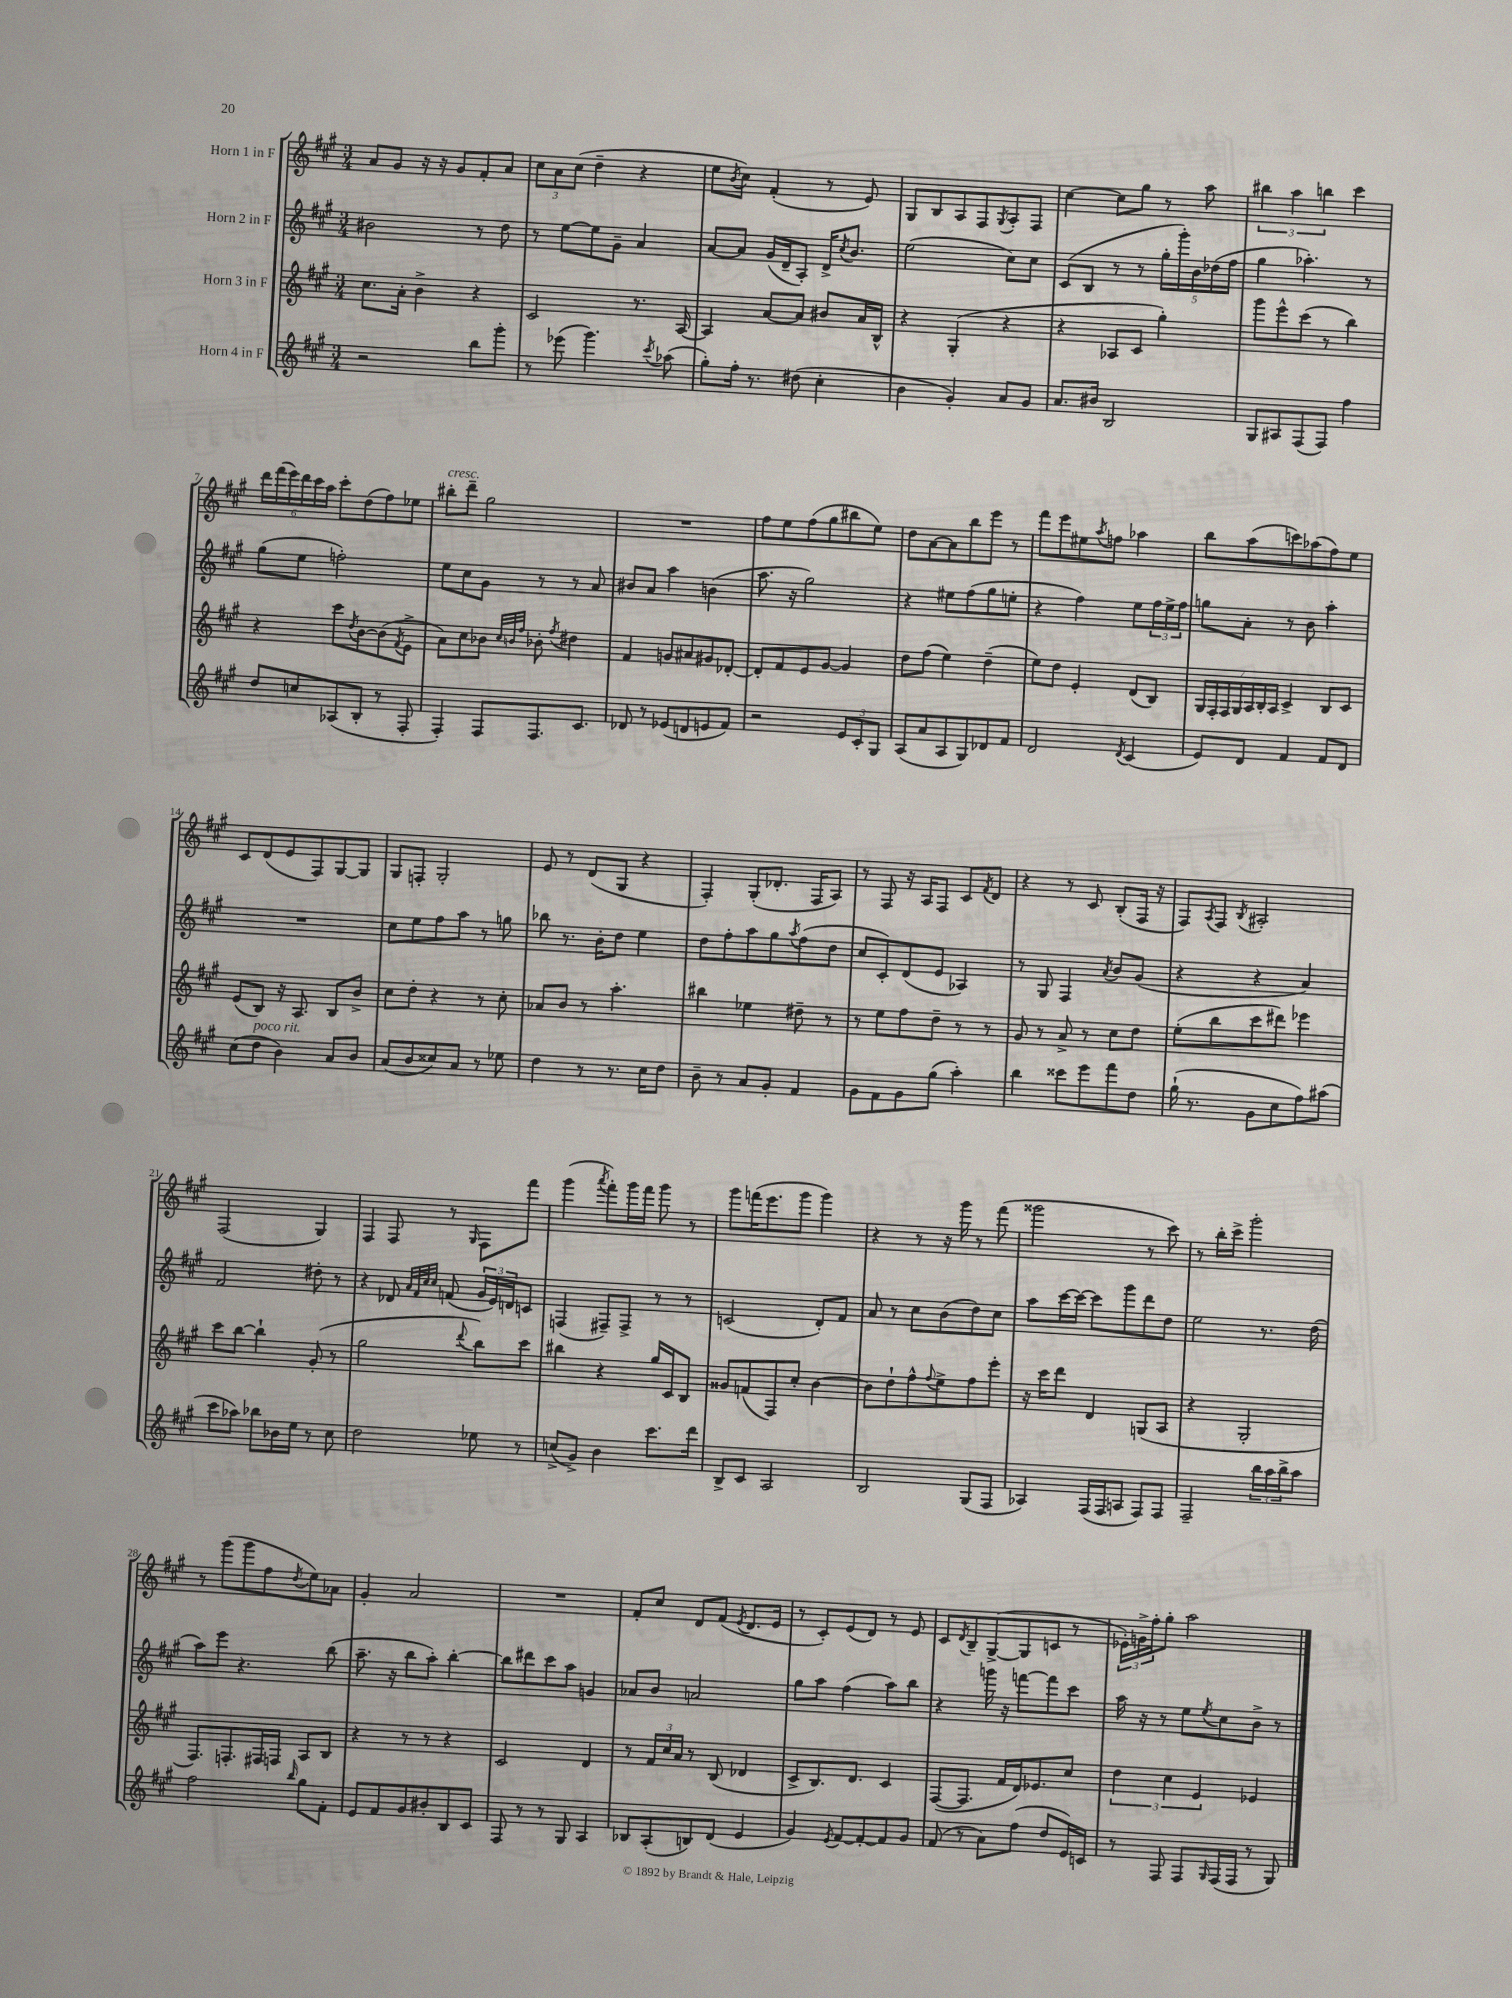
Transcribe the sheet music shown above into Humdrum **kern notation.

**kern	**kern	**kern	**kern
*part4	*part3	*part2	*part1
*staff4	*staff3	*staff2	*staff1
*I"Horn 4 in F	*I"Horn 3 in F	*I"Horn 2 in F	*I"Horn 1 in F
*clefG2	*clefG2	*clefG2	*clefG2
*k[f#c#g#]	*k[f#c#g#]	*k[f#c#g#]	*k[f#c#g#]
*M3/4	*M3/4	*M3/4	*M3/4
=1	=1	=1	=1
2r	8.cc#\L	2b#X\	8a/L
.	.	.	8g#/J
.	16a'\Jk	.	.
.	4b^\	.	16r
.	.	.	16r
.	.	.	8g#/L
8bb\L	4r	8r	8f#'/
8ggg#'\J	.	8dd\	8a/J
=2	=2	=2	=2
8r	2c#/	8r	12cc#\L
.	.	.	12a\
(8eee-X\	.	[8ee\L	.
.	.	.	(12cc#\J
4.ggg#\)	.	8ee\]	4dd~\
.	.	8g#~\J	.
.	8.r	4a/	4r
8qccc#/	.	.	.
(8aa-X\	.	.	.
.	[16A/	.	.
=3	=3	=3	=3
8gg#'\L)	4A/]	[8a/L	8ee\L
.	.	.	8qb/
16ff#'\Jk	.	8a/J]	8cc#\J)
8.r	.	.	.
.	[8a/L	(16g#/LL	(4f#'/
.	.	16d~/J	.
(8dd#X\	8a/J]	8A'/J)	.
4cc#'\	8b#X/L	16d^/KL	8r
.	.	8qcc#/	.
.	.	8.b/J	.
.	16a/L	.	8e/)
.	16B^^/JJ	.	.
=4	=4	=4	=4
4b\	4r	(2ee\	8G#/L
.	.	.	8B/
4g#'/)	(4G#'/	.	8A/
.	.	.	8F#/
.	.	.	8qG#/
8a/L	4r	8cc#\L)	8A'/
8g#/J	.	8cc#\J	8F#/J
=5	=5	=5	=5
8.a/L	4r	(8c#/L	[4cc#\
.	.	8B/J	.
16b#X/Jk	.	.	.
2B/	8A-X/L	8r	8cc#\L]
.	8c#/J	8r	8gg#\J
.	4gg#'\)	20gg#'\LL	8r
.	.	20ggg#'\)	.
.	.	20b\	.
.	.	.	8aa\
.	.	(20dd-X\	.
.	.	20ff#\JJ	.
=6	=6	=6	=6
8G#/L	8ggg#\L	4gg#\	6bb#X\
8A#X/	8eee^^\	.	.
.	.	.	6aa\
(8F#/	(8ccc#\J	4.aa-X'\)	.
.	.	.	6bbn\
8F#/J)	8r	.	.
4ff#\	4bb\)	.	4ccc#\
.	.	8r	.
!!LO:LB:g=z
=7	=7	=7	=7
8dd/L	4r	(8gg#\L	24ddd\LL
.	.	.	(24fff#\
.	.	.	24eee\)
8ccn/	.	8ee\J	24ddd\
.	.	.	24ccc#\
.	.	.	24aa\JJ
(8A-X/	8ccc#\L	2ffn'\)	8ccc#'\L
.	8qdd/	.	.
8B'/J	[8b\	.	(8dd\
8r	(8b\]	.	8ff#\)
.	8qf#/	.	.
8F#'/	8e^\J	.	8ee-X\J
=8	=8	=8	=8
!	!	!	!LO:TX:a:i:t=cresc.
4F#'/)	8a\L)	8ee\L	8bb#X'\L
.	8cc#\	8cc#\	8ddd~\J
8F#/L	8b-X\J	8g#\J	2gg#\
.	32qqcc#/LLL	.	.
.	32qqbn/	.	.
.	32qqff#/JJJ	.	.
8.F#/	8b-X'\	8r	.
.	8qff#/	.	.
.	4dd#X\	8r	.
8.c#/J	.	.	.
.	.	8a/	.
=9	=9	=9	=9
8d-X/	4f#/	8b#X/L	2.r
8r	.	8a/J	.
(8e-X/L	8gn/L	4aa\	.
8dn/	8a#X/	.	.
8en/	8g#X/	(4bn\	.
8f#/J)	[8d-X'/J	.	.
=10	=10	=10	=10
2r	8d-'/L]	8.aa\	8ff#\L
.	8f#/	.	8ee\
.	.	16r	.
.	8e/	2gg#\)	(8ff#\
.	[8g#/J	.	8gg#\
12e/L	4g#/]	.	8bb#X\
12c#'/	.	.	.
.	.	.	8ee\J)
12G#/J	.	.	.
=11	=11	=11	=11
(8A/L	8dd\L	4r	8dd\L
8a/	(8ff#\J	.	[8a\
8A/	4ee\)	8ee#X\L	8a\]
8G#/)	.	(8ff#\	8bb\
8d-X/	(4dd~\	8gg#\	8eee\J
8f#/J	.	8een'\J	8r
=12	=12	=12	=12
2d/	8ee\L)	4r	8fff#\L
.	8dd\J	.	8eee\
.	4e'/	4ff#\)	8ee#X\
.	.	.	8qaa/
.	.	.	8ffn\J
8qd/	.	.	.
(4c#/	(8d/L	8ee\L	4aa-X\
.	8B/J)	24ff#\L	.
.	.	24ee^\	.
.	.	24ff#\JJ	.
=13	=13	=13	=13
8e/L)	28G#/LL	8ggn\L	8bb\L
.	28F#'/	.	.
.	28F#/	.	.
.	28G#/	.	.
8d/J	.	8a'\J	(8aa\
.	28A/	.	.
.	28B'/	.	.
.	28A/JJ	.	.
4f#/	4c#^/	8r	8cccn\)
.	.	8b\	(8aa-X\
8f#/L	8B/L	4aa'\	8ff#\)
8d/J	8c#/J	.	8ee\J
!!LO:LB:g=z
=14	=14	=14	=14
(8cc#\L	(8e/L	2.r	8c#/L
!LO:TX:a:i:t=poco rit.	!	!	!
8dd\J	8B/J)	.	(8d/
4b\)	16r	.	8e/
.	8.A/	.	.
.	.	.	8F#/)
8a/L	8B/L	.	[8G#/
8b/J	8b^/J	.	8G#/J]
=15	=15	=15	=15
(8a/L	8cc#\L	8cc#\L	8G#/L
8b/	8dd'\J	8ee\	8Fn'/J
8cc##X/)	4r	8ff#\	2G#'/
8a/J	.	8aa\J	.
8r	8r	8r	.
8ee-X\	8cc#'\	8ggn\	.
=16	=16	=16	=16
4dd\	8a-X/L	8bb-X\	8e/
.	8b/J	8.r	8r
8r	8r	.	(8d/L
.	.	16b'\KL	.
8.r	4.aa'\	8dd\J	8G#/J
.	.	4ee\	4r
16cc#\KL	.	.	.
8dd\J	.	.	.
=17	=17	=17	=17
8b~\	4bb#X\	8dd\L	4F#'/)
8r	.	8ff#'\	.
8a/L	4ee-X\	8aa\	(8G#'/L
8g#'/J	.	8gg#\	8.d-X'/J
.	.	8qaa/	.
4f#/	8dd#X~\	(8ff#\	.
.	.	.	16F#/KL
.	8r	8dd\J	8A/J)
=18	=18	=18	=18
8g#\L	8r	8cc#/L	8r
8f#\	8ee\L	8c#'/)	8F#/
8g#\	8ff#\	(8d/	16r
.	.	.	16A/KL
(8gg#\J	8dd~\J	8e/J	8F#/J
4aa'\)	8r	4A-X/)	8c#/L
.	.	.	8qf#/
.	8r	.	8d/J
=19	=19	=19	=19
4bb\	8g#/	8r	4r
.	8r	8G#/	.
8ccc##X\L	8a^/	4F#/	8r
8eee\	8r	.	8c#/
.	.	8qa/	.
8fff#\	8cc#\L	8b/L	(8B'/L
8dd\J	8dd\J	(8g#/J	16F#/Jk
.	.	.	16r
=20	=20	=20	=20
(16gg#`\	(8ee'\L	4r	8F#/L)
8.r	.	.	.
.	.	.	8qA/
.	8bb\	.	8F#/J
.	.	.	8qB/
8g#\L	8ccc#\	4r	2A#X'/
8cc#\	8ddd#X\J)	.	.
8ff#\)	4eee-X\	4a/)	.
(8aa#X\J	.	.	.
!!LO:LB:g=z
=21	=21	=21	=21
8ccc#\L	8ccc#\L	2f#/	(2F#/
8aa-X\J)	[8bb\J	.	.
8bb-X\L	4bb`\]	.	.
16b-X\L	.	.	.
16ee\JJ	.	.	.
8r	(8g#'/	8dd#X'\	4G#/)
8cc#\	8r	8r	.
=22	=22	=22	=22
2dd\	2gg#\	4r	4F#/
.	.	8d-X/	8F#/
.	.	32qqa/LLL	.
.	.	32qqf#/	.
.	.	32qqcc#/	.
.	.	32qqcc#/JJJ	.
.	.	(8fn/	8r
.	8qqddd/	.	16qqG#/
8ee-X\	8bb\L)	24g#/LL	8F#\L
.	.	24e/)	.
.	.	24dn/J	.
8r	8ccc#\J	8cn/J	8fff#\J
=23	=23	=23	=23
(8ccn^/L	4bb#X\	(4Fn/	(4ggg#\
8g#^/J)	.	.	.
.	.	.	8qaaa/
4b\	4r	8F#X~/L)	8fff#'\L)
.	.	8F#^/J	16ggg#\L
.	.	.	16fff#\JJ
8.ccc#\L	16gg#/LL	8r	8ggg#\
.	16c#/J	.	.
.	8B/J	8r	8r
16ddd\Jk	.	.	.
=24	=24	=24	=24
8B^/L	8g##X/L	(2cn/	8ggg#\L
8c#/J	(8fn/	.	(16fffn\K
.	.	.	8.eee\
2A/	8F#/)	.	.
.	8cc#'/J	.	8ggg#\J
.	[4b\	8d'/L)	4ggg#\)
.	.	8f#/J	.
=25	=25	=25	=25
2B/	8b\L]	8a/	4r
.	8dd`\	8r	.
.	8ff#^^\	8cc#\L	8r
.	8qqff#/	.	.
.	8ee^\	(8b\	16r
.	.	.	16ggg#\
(8G#/L	8ff#\	8dd\)	8r
8F#/J	8eee'\J	8cc#\J	(8fff#\
=26	=26	=26	=26
4A-X/)	16r	8aa\L	2ggg##X\
.	16ccc#\KL	.	.
.	8ddd\J	[16ccc#\L	.
.	.	16ccc#\JJ_	.
(16F#/LL	4d/	8ccc#\L]	.
16F#/J	.	.	.
8An/J	.	8ggg#\	.
8F#/L)	(8Gn/L	8ddd\	8r
8F#/J	8A/J	8dd\J	8ccc#\)
=27	=27	=27	=27
2F#~/	4r	2ee\	8r
.	.	.	16bb'\LL
.	.	.	16ccc#^\JJ
.	2G#'/	.	2ggg#'\
24bb\LL	.	8.r	.
24aa\	.	.	.
24bb^\J	.	.	.
8aa\J	.	.	.
.	.	(16dd\	.
!!LO:LB:g=z
=28	=28	=28	=28
2ff#\	8.F#/L)	8aa\L)	8r
.	.	8eee\J	(8ggg#\L
.	8.Fn'/	.	.
.	.	4.r	8ggg#\
.	16F#X/L	.	8ff#\
.	16Fn/JJ	.	.
16qqbb/	.	.	8qdd/
8gg#\L	8A/L	.	8ee\)
8f#'\J	8B/J	(8bb\	8a-X\J
=29	=29	=29	=29
8e/L	4r	8.aa~\	4g#'/
8f#/	.	.	.
.	.	16r	.
8g#/	8r	8bb\L	2a/
8b#X'/	8r	8aa'\J)	.
8B/	4r	[4bb'\	.
8c#/J	.	.	.
=30	=30	=30	=30
8F#/	2c#/	8bb\L]	2.r
8r	.	8ddd#X\	.
8r	.	8ccc#\	.
8G#/	.	8aa\J	.
4A/	4d/	4gn/	.
=31	=31	=31	=31
8B-X/L	8r	8a-X/L	8f#'/L
(8A'/	24f#/LL	8b/J	8cc#/J
.	24cc#/	.	.
.	24a/JJ	.	.
8Bn/)	8r	2an/	8d/L
(8d/J	(8B/	.	(8f#/J
.	.	.	8qe/
4e/	4d-X/	.	8.d/L
.	.	.	16e/Jk
=32	=32	=32	=32
4g#/)	8c#^/L	8gg#\L	8r
.	8.B/)	8aa\J	8c#'/L)
8qe/	.	.	.
[8f#/L	.	(4ff#\	(8e/
.	8.d/J	.	.
8f#'/_	.	.	8d/J)
8f#/]	4c#/	8aa\L)	8r
8g#/J	.	8bb\J	8e/
=33	=33	=33	=33
(8f#/	([8F#/L	4r	8c#/L
.	.	.	8qd/
8r	8.F#/J]	.	8B~/
8a\L)	.	16gggn\	([8G#^/
.	16f#/LL	16r	.
(8ff#\J	16d/J)	[8fffn\L	8G#/]
.	8.e-X/	.	.
8dd/L	.	8fff\]	8cn/J
16e/L)	8cc#/J	8ccc#\J	8r
16cn/JJ	.	.	.
=34	=34	=34	=34
8r	6dd\	16aa\	24e-X'\LL)
.	.	.	24gn^\
.	.	16r	.
.	.	.	24ff#'\J
8F#/	.	8r	8gg#'\J
.	6cc#\	.	.
8F#/L	.	8ee\L	2aa\
.	6e/	.	.
16qqG#/	.	8qee/	.
(16F#/L	.	8cc#\	.
16F#/JJ	.	.	.
8r	4e-X/	8b^\J	.
8G#/)	.	8r	.
==	==	==	==
*-	*-	*-	*-
